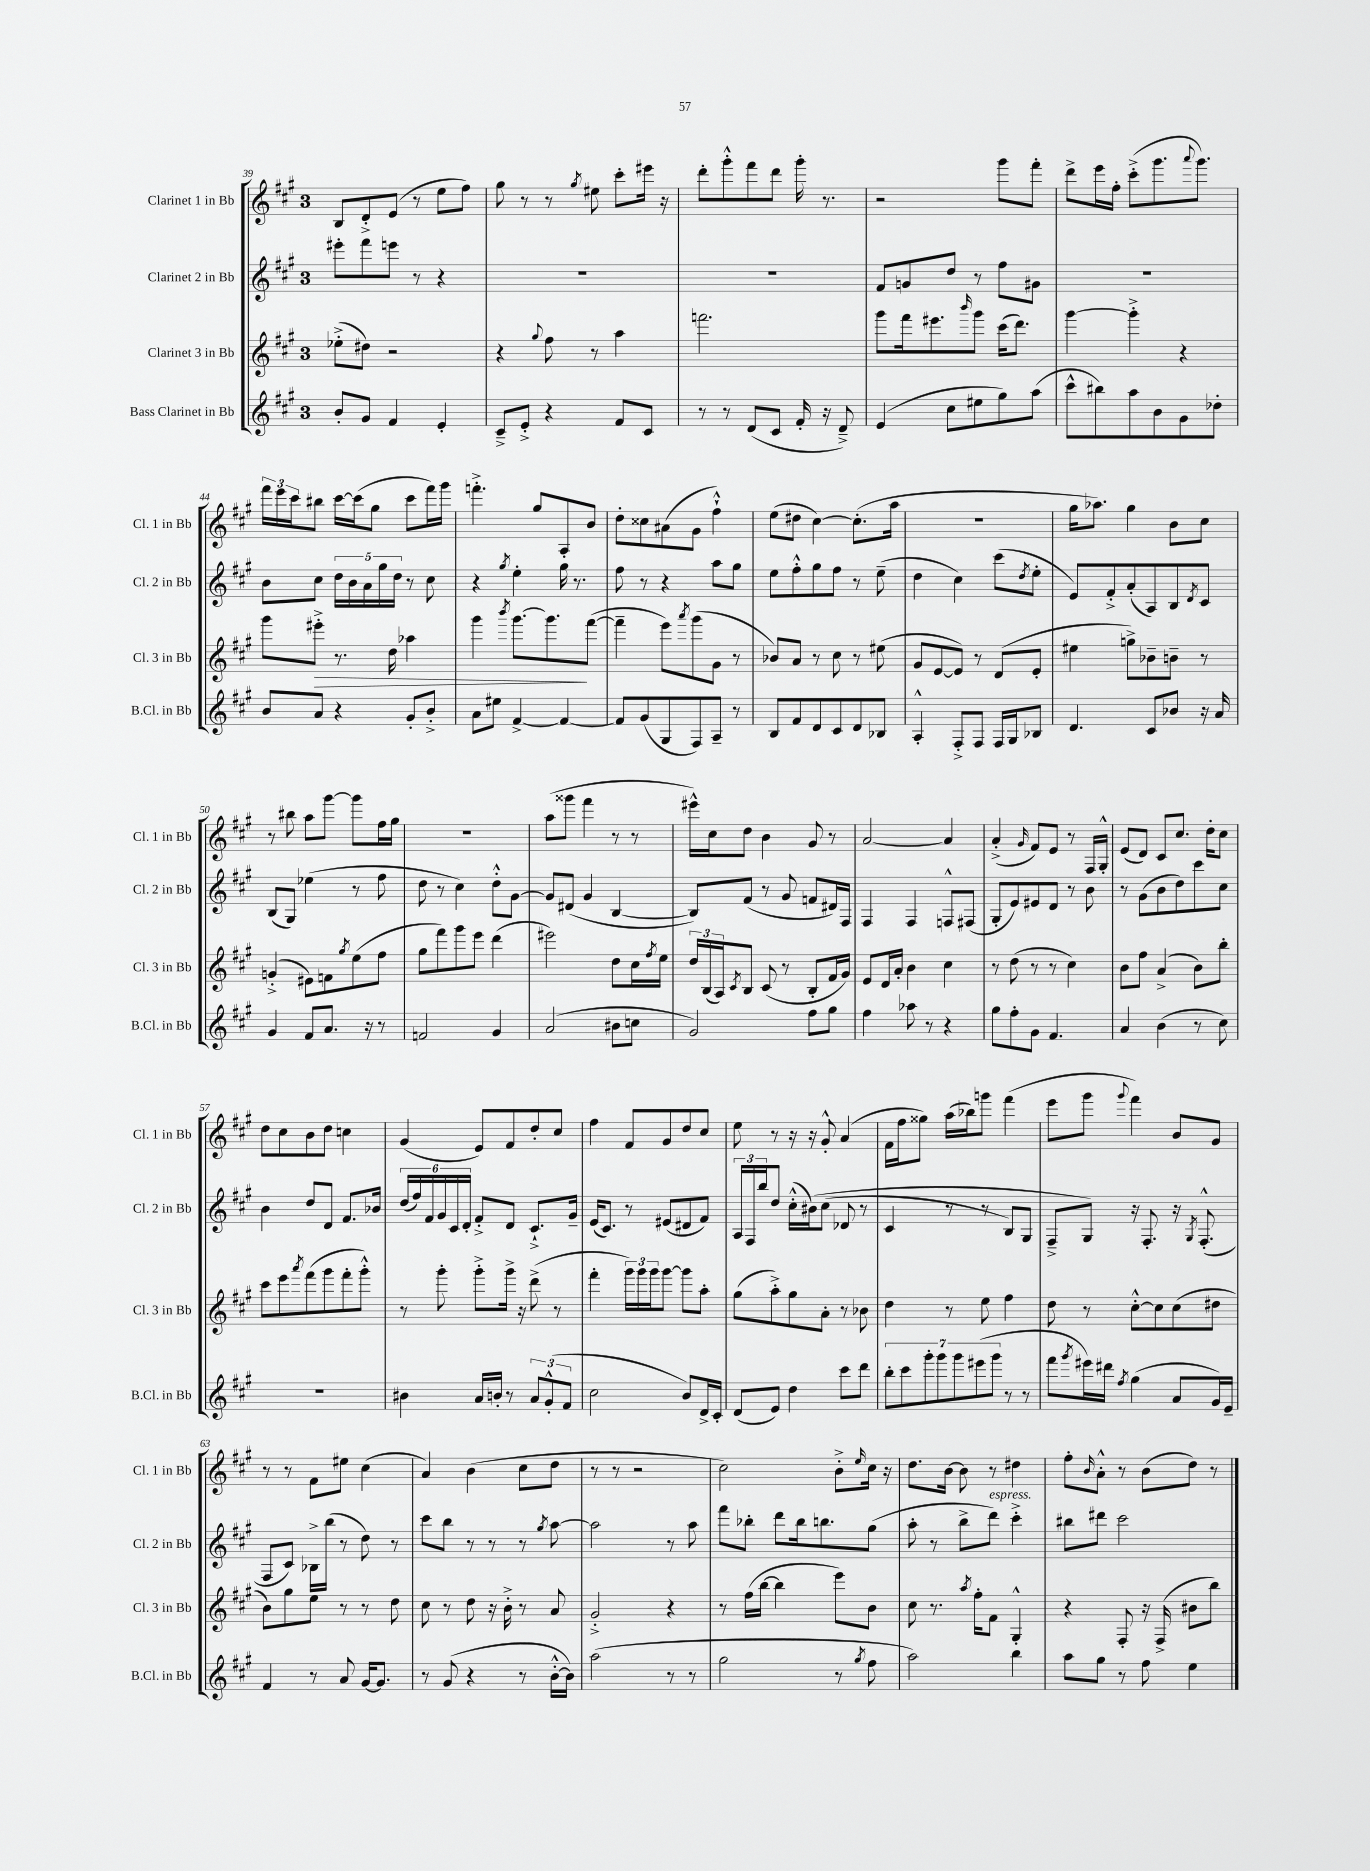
<<
\new StaffGroup <<
\new Staff = "s0" \with { instrumentName = "Clarinet 1 in Bb" shortInstrumentName = "Cl. 1 in Bb" } {
    \clef treble \key a \major \once \override Staff.TimeSignature.style = #'single-digit \time 3/4
    b8 d'8-.-> e'8( r8 e''8 fis''8) |
    gis''8 r8 r8 \acciaccatura { gis''8 } eis''8 cis'''8-. eis'''16 r16 |
    d'''8-. gis'''8-.-^ fis'''8 d'''8 gis'''16-. r8. |
    r2 gis'''8 fis'''8-. |
    d'''8-> e'''16 fis''16-. cis'''8-.->( gis'''8. \appoggiatura { a'''8 } gis'''8.) |
    \tuplet 3/2 { fis'''16 e'''16 cis'''16 } bis''8 cis'''16~ cis'''16( gis''8 cis'''8 fis'''16) gis'''16 |
    f'''4.-.-> gis''8 a8-. b'8 |
    d''8-. cisis''8 ais'8( gis'8 fis''4-!-^) |
    e''8( dis''8 cis''4~) cis''8.-.( a''16 |
    R2. |
    gis''16 aes''8.) gis''4 b'8 cis''8 |
    r8 bis''8 a''8 gis'''8~ gis'''8 fis''16 gis''16 |
    R2. |
    a''8( gisis'''8 fis'''4 r8 r8 |
    eis'''16-^) cis''16 d''8 b'4 gis'8 r8 |
    a'2~ a'4 |
    a'4-.->( \grace { gis'16 } fis'8) e'8 r8 fis16 gis16-.-^ |
    e'8( d'8) cis'8 cis''8. d''16-. cis''8 |
    d''8 cis''8 b'8 d''8 c''4 |
    gis'4( e'8) fis'8 d''8-. cis''8 |
    fis''4 fis'8 gis'8 d''8 cis''8 |
    e''8 r8 r16 r16 gis'8-.-^ a'4( |
    fis'16 fis''16 gisis''8) a''16( bes''16) g'''8 fis'''4( |
    e'''8 gis'''8 \appoggiatura { gis'''8 } fis'''4) b'8 gis'8 |
    r8 r8 fis'8 eis''8 cis''4( |
    a'4) b'4( cis''8 d''8 |
    r8 r8 r2 |
    cis''2) b'8-.-> \grace { e''16 } cis''16 r16 |
    d''8. b'16~ b'8 r8 dis''4 |
    fis''8-. \grace { b'16 } a'8-.-^ r8 b'8( d''8) r8 \bar "|." |
}
\new Staff = "s1" \with { instrumentName = "Clarinet 2 in Bb" shortInstrumentName = "Cl. 2 in Bb" } {
    \clef treble \key a \major \once \override Staff.TimeSignature.style = #'single-digit \time 3/4
    eis'''8-. fis'''8 e'''8 r8 r4 |
    R2. |
    R2. |
    fis'8 g'8 d''8 r8 fis''8 gis'8 |
    R2. |
    b'8 cis''8 \tuplet 5/4 { d''16 b'16 a'16 gis''16 d''16 } r8 cis''8 |
    r4 \acciaccatura { gis''8 } e''4-. gis''16 r8. |
    fis''8 r8 r4 a''8 gis''8 |
    e''8 fis''8-.-^ gis''8 fis''8 r8 e''8--( |
    d''4 cis''4) cis'''8( \acciaccatura { d''8 } e''8-. |
    e'8) fis'8-.-> a'8-.( a8) b8 \acciaccatura { d'8 } cis'8 |
    b8( gis8) ees''4( r8 fis''8 |
    d''8 r8 cis''4) d''8-.-^ gis'8~ |
    gis'8 dis'8( gis'4 b4~ |
    b8) fis'8( r8 gis'8 f'8 dis'16) fis16 |
    fis4 fis4 f8-^ fis8( |
    gis8-. e'8) eis'8 d'8 r8 b'8 |
    r8 gis'8( b'8 d''8) cis'''8 cis''8 |
    b'4 d''8 d'8 fis'8. bes'16 |
    \tuplet 6/4 { d''16( fis''16) fis'16 gis'16 cis'16 d'16-. } fis'8-.-> d'8 cis'8.-!-> gis'16-- |
    e'16( cis'8.) r8 eis'8( dis'8 fis'8) |
    \tuplet 3/2 { a16 fis16 b''16 } d''8 cis''16-.-^( bis'16)\( cis''8( des'8 r8 |
    cis'4 r8 r8 b8) gis8 |
    fis8---> gis8\) r16 fis8.-. r16 \acciaccatura { gis8 } fis8.-.-^( |
    fis8 cis'8) bes16-> b''16( r8 d''8) r8 |
    cis'''8 b''8 r8 r8 r8 \acciaccatura { gis''8 } a''8~ |
    a''2 r8 a''8 |
    fis'''8 bes''8-. d'''8 bes''16 b''8. gis''8( |
    a''8-. r8 b''8-> d'''8^\markup { \italic "espress." }) cis'''4-.-> |
    bis''8 dis'''8 cis'''2 \bar "|." |
}
\new Staff = "s2" \with { instrumentName = "Clarinet 3 in Bb" shortInstrumentName = "Cl. 3 in Bb" } {
    \clef treble \key a \major \once \override Staff.TimeSignature.style = #'single-digit \time 3/4
    ees''8-.->( dis''8) r2 |
    r4 \appoggiatura { gis''8 } fis''8 r8 a''4 |
    f'''2. |
    gis'''8 fis'''16 eis'''8. \grace { b'''16 } gis'''8 cis'''16( d'''8.) |
    gis'''4~ gis'''4-.-> r4 |
    gis'''8 eis'''8-.->\> r8. d''16 aes''4 |
    gis'''4 \acciaccatura { b'''8 } gis'''8.~ gis'''8.\! fis'''8~( |
    fis'''4-- e'''8) \acciaccatura { a'''8 } gis'''8( gis'8 r8 |
    bes'8) a'8 r8 cis''8 r8 eis''8( |
    gis'8 e'8~ e'8) r8 d'8( e'8-. |
    eis''4 g''8->) bes'8-- b'8-- r8 |
    g'4-.->( eis'8) f'8 \acciaccatura { gis''8 } e''8( fis''8 |
    gis''8 fis'''8) gis'''8 e'''8 d'''4( |
    eis'''2) d''8 cis''16 \acciaccatura { fis''8 } e''16 |
    \tuplet 3/2 { d''16 b16( a16) } \acciaccatura { cis'8 } b8 cis'8( r8 b8-. fis'16 gis'16) |
    e'8 d'16 a'16-. b'4 cis''4 |
    r8 d''8( r8 r8 cis''4) |
    b'8 fis''8 a'4->( b'8) b''8-. |
    cis'''8 e'''8 \acciaccatura { a'''8 } fis'''8( gis'''8 fis'''8-. gis'''8-.-^) |
    r8 gis'''8-. gis'''8-.-> gis'''16-> r16 d'''8->( r8 |
    fis'''4-. \tuplet 3/2 { gis'''16) gis'''16 gis'''16 } gis'''8~ gis'''8 a''8-. |
    gis''8( a''8-.->) gis''8 a'8-. r8 bes'8 |
    d''4 r8 e''8 fis''4 |
    d''8 r8 cis''8~-.-^ cis''8 cis''8( dis''8 |
    b'8) gis''8 e''8 r8 r8 d''8 |
    cis''8 r8 d''8 r16 b'16-.-> r8 a'8 |
    gis'2-.-> r4 |
    r8 fis''16( b''16~ b''4 e'''8) b'8 |
    cis''8 r8. \acciaccatura { a''8 } fis''16-. fis'8 gis4-.-^ |
    r4 fis8-. r16 fis16->( bis'8 b''8) \bar "|." |
}
\new Staff = "s3" \with { instrumentName = "Bass Clarinet in Bb" shortInstrumentName = "B.Cl. in Bb" } {
    \clef treble \key a \major \once \override Staff.TimeSignature.style = #'single-digit \time 3/4
    b'8-. gis'8 fis'4 e'4-. |
    cis'8---> e'8-.-> r4 fis'8 cis'8 |
    r8 r8 d'8( cis'8 fis'16-. r16 d'8--->) |
    e'4( cis''8 eis''8 gis''8) a''8( |
    cis'''8-^ bis''8) a''8 b'8 gis'8 des''8-. |
    b'8 a'8 r4 gis'8-. b'8-.-> |
    a'8 eis''8 fis'4~-> fis'4~ |
    fis'8 gis'8( gis8 fis8) a8-- r8 |
    b8 fis'8 d'8 cis'8 d'8 bes8 |
    a4-.-^ fis8-.-> fis8 fis16 gis16 bes8 |
    d'4. cis'8 bes'8 r16 a'16 |
    gis'4 fis'8 a'8. r16 r8 |
    f'2 gis'4 |
    a'2( bis'8 c''8 |
    gis'2) fis''8 gis''8 |
    fis''4 aes''8 r8 r4 |
    gis''8 fis''8-. gis'8 fis'4. |
    a'4 b'4( r8 cis''8) |
    R2. |
    bis'4 a'16 b'16-. r8 \tuplet 3/2 { a'8 gis'8-.-^( fis'8 } |
    cis''2 b'8) d'16-> cis'16-. |
    d'8( e'8) d''4 cis'''8 d'''8 |
    \tuplet 7/4 { b''8-. cis'''8 gis'''8-. gis'''8 gis'''8 eis'''8( gis'''8 } r8 r8 |
    fis'''8 \acciaccatura { gis'''8 } eis'''16) dis'''16 \acciaccatura { fis''8 } gis''4( a'8 gis'16) e'16-- |
    fis'4 r8 a'8 gis'16~ gis'8. |
    r8 gis'8( r4 r8 b'16~-.-^ b'16) |
    a''2( r8 r8 |
    gis''2 r8 \acciaccatura { gis''8 } fis''8 |
    a''2) b''4 |
    a''8 gis''8 r8 fis''8 e''4 \bar "|." |
}
>>
>>
\layout { \context { \Score currentBarNumber = #39 } }
